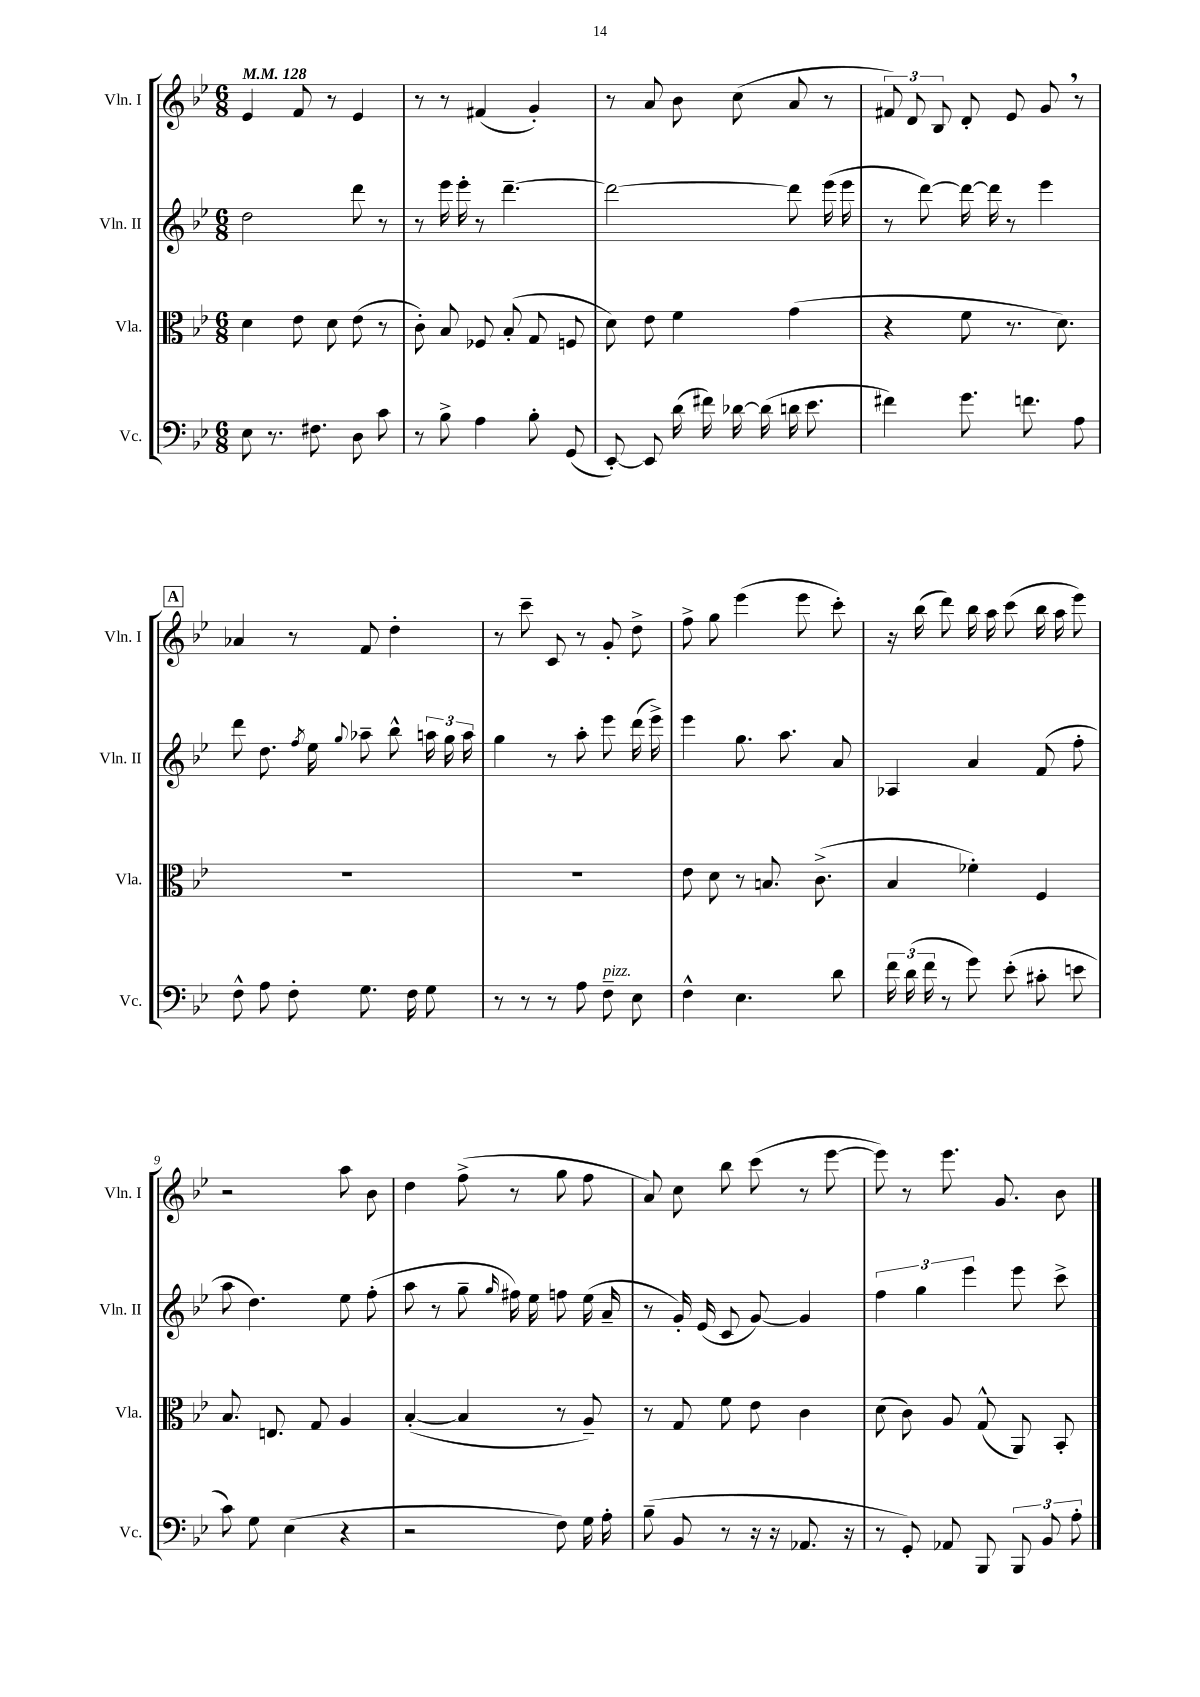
<<
\new StaffGroup <<
\new Staff = "s0" \with { instrumentName = "Vln. I" shortInstrumentName = "Vln. I" } {
    \clef treble \key bes \major \numericTimeSignature \time 6/8 \tempo 4 = 128
    \autoBeamOff ees'4 f'8 r8 ees'4 |
    r8 r8 fis'4( g'4-.) |
    r8 a'8 bes'8 c''8( a'8 r8 |
    \tuplet 3/2 { fis'8) d'8 bes8 } d'8-. ees'8 g'8 \breathe r8 |
    \mark \markup { \box "A" } aes'4 r8 f'8 d''4-. |
    r8 c'''8-- c'8 r8 g'8-. d''8-> |
    f''8-> g''8 ees'''4( ees'''8 c'''8-.) |
    r16 bes''16( d'''8) bes''16 a''16 c'''8( bes''16 a''16 ees'''8) |
    r2 a''8 bes'8 |
    d''4 f''8->( r8 g''8 f''8 |
    a'8) c''8 bes''8 c'''8( r8 ees'''8~ |
    ees'''8) r8 ees'''8. g'8. bes'8 \bar "|." |
}
\new Staff = "s1" \with { instrumentName = "Vln. II" shortInstrumentName = "Vln. II" } {
    \clef treble \key bes \major \numericTimeSignature \time 6/8
    \autoBeamOff d''2 d'''8 r8 |
    r8 ees'''16 ees'''16-. r8 d'''4.~-- |
    d'''2~ d'''8 ees'''16( ees'''16 |
    r8 d'''8~) d'''16~ d'''16 r8 ees'''4 |
    \mark \markup { \box "A" } d'''8 d''8. \acciaccatura { f''8 } ees''16 \appoggiatura { g''8 } aes''8-- bes''8-^ \tuplet 3/2 { a''16 g''16 a''16 } |
    g''4 r8 a''8-. ees'''8 d'''16( ees'''16->) |
    ees'''4 g''8. a''8. a'8 |
    aes4 a'4 f'8( f''8-. |
    a''8 d''4.) ees''8 f''8-.( |
    a''8 r8 g''8-- \grace { g''16 } fis''16) ees''16 f''8 ees''16( a'16-- |
    r8 g'16-.) ees'16( c'8 g'8~) g'4 |
    \tuplet 3/2 { f''4 g''4 ees'''4 } ees'''8 c'''8-> \bar "|." |
}
\new Staff = "s2" \with { instrumentName = "Vla." shortInstrumentName = "Vla." } {
    \clef alto \key bes \major \numericTimeSignature \time 6/8
    \autoBeamOff d'4 ees'8 d'8 ees'8( r8 |
    c'8-.) bes8 fes8 bes8-.( g8 f8 |
    d'8) ees'8 f'4 g'4( |
    r4 f'8 r8. d'8.) |
    \mark \markup { \box "A" } R2. |
    R2. |
    ees'8 d'8 r8 b8. c'8.->( |
    bes4 fes'4-.) f4 |
    bes8. e8. g8 a4 |
    bes4~-.( bes4 r8 a8--) |
    r8 g8 f'8 ees'8 c'4 |
    d'8( c'8) a8 g8-^( a,8) bes,8-. \bar "|." |
}
\new Staff = "s3" \with { instrumentName = "Vc." shortInstrumentName = "Vc." } {
    \clef bass \key bes \major \numericTimeSignature \time 6/8
    \autoBeamOff ees8 r8. fis8. d8 c'8 |
    r8 bes8-> a4 bes8-. g,8( |
    ees,8~-.) ees,8 d'16( fis'16) des'16~ des'16( d'16 ees'8. |
    fis'4) g'8. f'8. a8 |
    \mark \markup { \box "A" } f8-^ a8 f8-. g8. f16 g8 |
    r8 r8 r8 a8 f8--^\markup { \italic "pizz." } ees8 |
    f4-^ ees4. d'8 |
    \tuplet 3/2 { f'16 d'16( f'16 } r8 g'8) ees'8-.( cis'8-. e'8 |
    c'8) g8 ees4( r4 |
    r2 f8) g16 a16-. |
    bes8--( bes,8 r8 r16 r16 aes,8. r16 |
    r8 g,8-.) aes,8 bes,,8 \tuplet 3/2 { bes,,8 bes,8 a8-. } \bar "|." |
}
>>
>>
